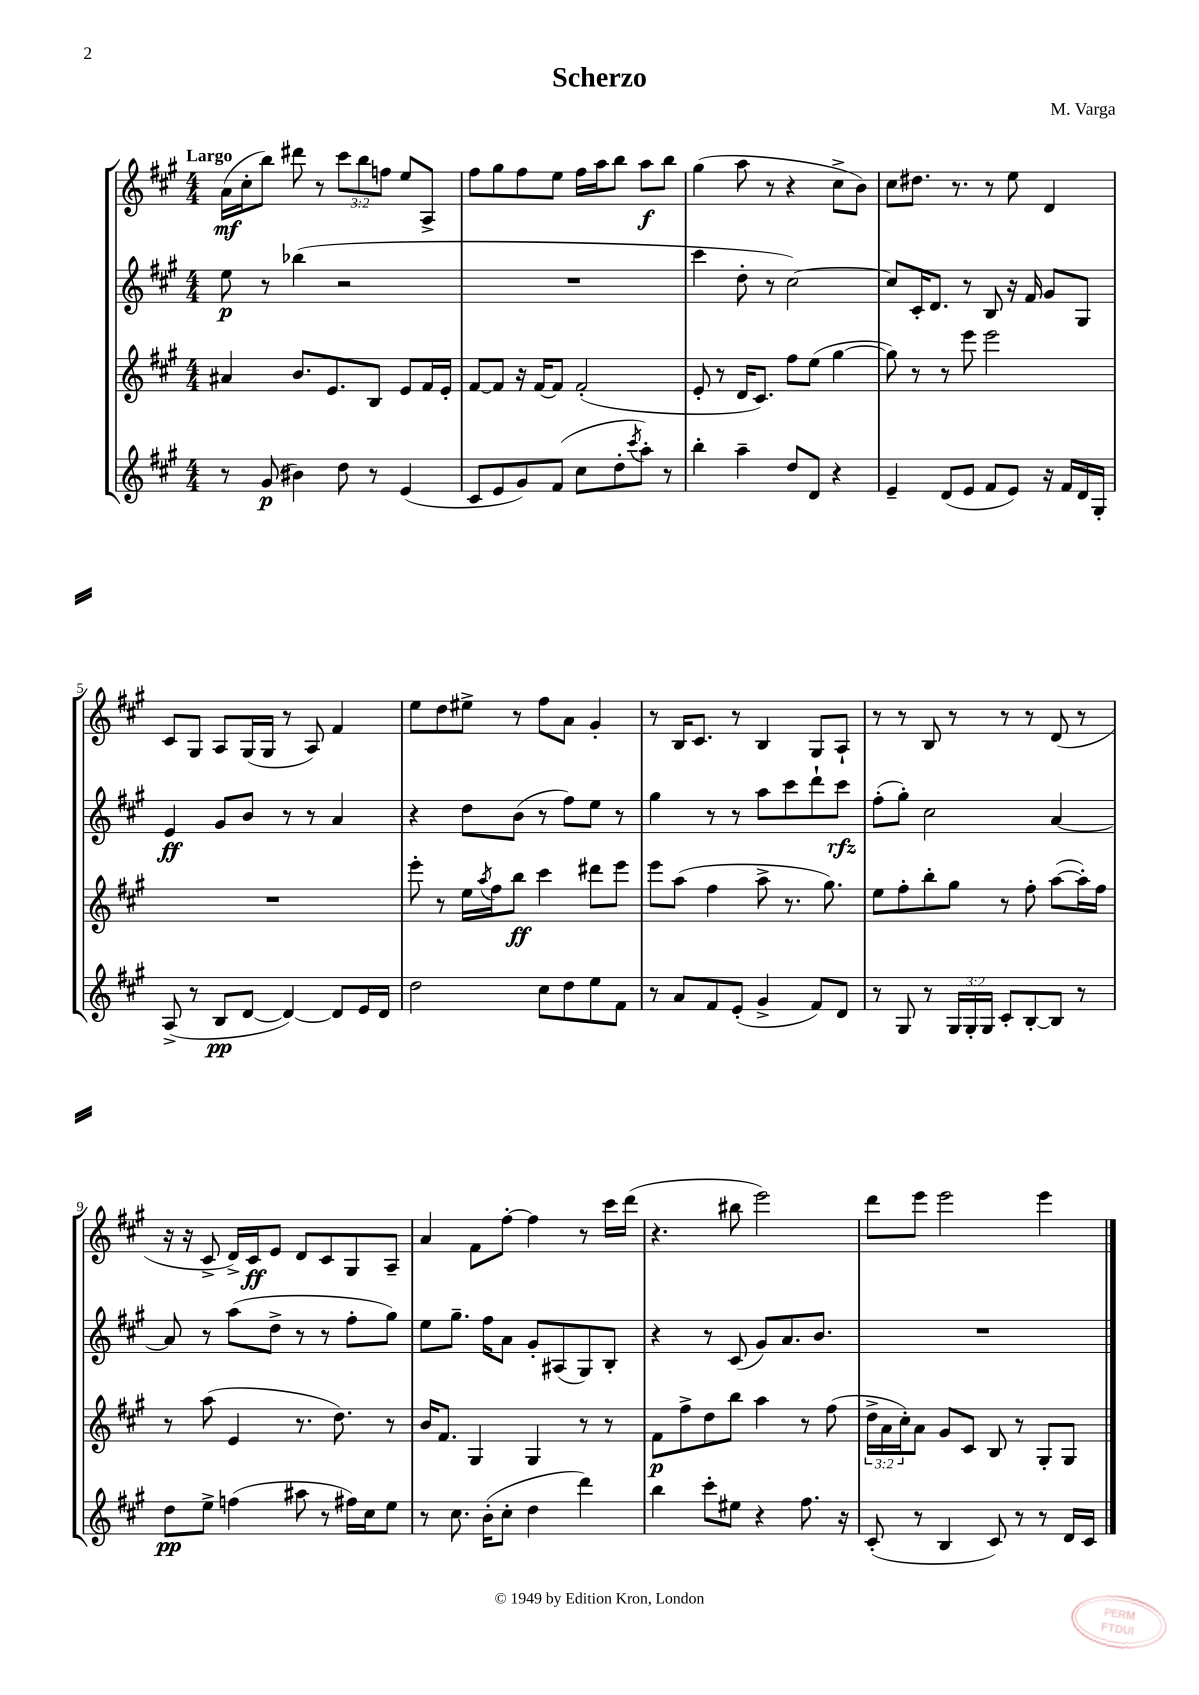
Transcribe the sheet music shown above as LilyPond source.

\header { title = "Scherzo" composer = "M. Varga" }
<<
\new StaffGroup <<
\new Staff = "s0" {
    \clef treble \key a \major \numericTimeSignature \time 4/4 \override Staff.TupletNumber.text = #tuplet-number::calc-fraction-text \tempo "Largo"
    a'16\mf( cis''16-. b''8) dis'''8 r8 \tuplet 3/2 { cis'''8 b''8 f''8 } e''8 a8-> |
    fis''8 gis''8 fis''8 e''8 fis''16 a''16 b''8 a''8\f b''8 |
    gis''4( a''8 r8 r4 cis''8-> b'8) |
    cis''8 dis''8. r8. r8 e''8 d'4 |
    cis'8 gis8 a8 gis16( gis16 r8 a8) fis'4 |
    e''8 d''8 eis''8-> r8 fis''8 a'8 gis'4-. |
    r8 b16 cis'8. r8 b4 gis8 a8-! |
    r8 r8 b8 r8 r8 r8 d'8( r8 |
    r16 r16 cis'8-> d'16->) cis'16\ff e'8 d'8 cis'8 gis8 a8-- |
    a'4 fis'8 fis''8~-. fis''4 r8 cis'''16 d'''16( |
    r4. bis''8 e'''2) |
    d'''8 e'''8 e'''2 e'''4 \bar "|." |
}
\new Staff = "s1" {
    \clef treble \key a \major \numericTimeSignature \time 4/4
    e''8\p r8 bes''4( r2 |
    R1 |
    cis'''4 d''8-. r8 cis''2~) |
    cis''8 cis'16-. d'8. r8 b8 r16 fis'16 gis'8 gis8 |
    e'4\ff gis'8 b'8 r8 r8 a'4 |
    r4 d''8 b'8( r8 fis''8) e''8 r8 |
    gis''4 r8 r8 a''8 cis'''8 d'''8-! cis'''8\rfz |
    fis''8-.( gis''8-.) cis''2 a'4~ |
    a'8 r8 a''8( d''8-> r8 r8 fis''8-. gis''8) |
    e''8 gis''8.-- fis''16 a'8 gis'8-. ais8( gis8) b8-. |
    r4 r8 cis'8( gis'8) a'8. b'8. |
    R1 \bar "|." |
}
\new Staff = "s2" {
    \clef treble \key a \major \numericTimeSignature \time 4/4 \override Staff.TupletNumber.text = #tuplet-number::calc-fraction-text
    ais'4 b'8. e'8. b8 e'8 fis'16 e'16-. |
    fis'8~ fis'8 r16 fis'16~ fis'8 fis'2-.( |
    e'8-. r8 d'16 cis'8.) fis''8 e''8( gis''4~ |
    gis''8) r8 r8 e'''8 e'''2 |
    R1 |
    e'''8-. r8 e''16 \acciaccatura { a''8 } fis''16 b''8\ff cis'''4 dis'''8 e'''8 |
    e'''8 a''8( fis''4 a''8-> r8. gis''8.) |
    e''8 fis''8-. b''8-. gis''8 r8 fis''8-. a''8~( a''16-.) fis''16 |
    r8 a''8( e'4 r8. d''8.) r8 |
    b'16 fis'8. gis4 gis4 r8 r8 |
    fis'8\p fis''8-> d''8 b''8 a''4 r8 fis''8( |
    \tuplet 3/2 { d''16-> a'16 cis''16-.) } a'8 gis'8 cis'8 b8 r8 gis8-. gis8 \bar "|." |
}
\new Staff = "s3" {
    \clef treble \key a \major \numericTimeSignature \time 4/4 \override Staff.TupletNumber.text = #tuplet-number::calc-fraction-text
    r8 gis'8\p( bis'4) d''8 r8 e'4( |
    cis'8 e'8 gis'8) fis'8( cis''8 d''8-. \acciaccatura { cis'''8 } a''8-.) r8 |
    b''4-. a''4-- d''8 d'8 r4 |
    e'4-- d'8( e'8 fis'8 e'8) r16 fis'16 d'16 gis16-. |
    a8->( r8 b8\pp d'8~ d'4~) d'8 e'16 d'16 |
    d''2 cis''8 d''8 e''8 fis'8 |
    r8 a'8 fis'8 e'8-.( gis'4-> fis'8) d'8 |
    r8 gis8 r8 \tuplet 3/2 { gis16 gis16-. gis16 } cis'8-. b8~-. b8 r8 |
    d''8\pp e''8-> f''4( ais''8 r8 fis''16) cis''16 e''8 |
    r8 cis''8. b'16-.( cis''8-. d''4 d'''4) |
    b''4 cis'''8-. eis''8 r4 fis''8. r16 |
    cis'8-.( r8 b4 cis'8) r8 r8 d'16 cis'16 \bar "|." |
}
>>
>>
